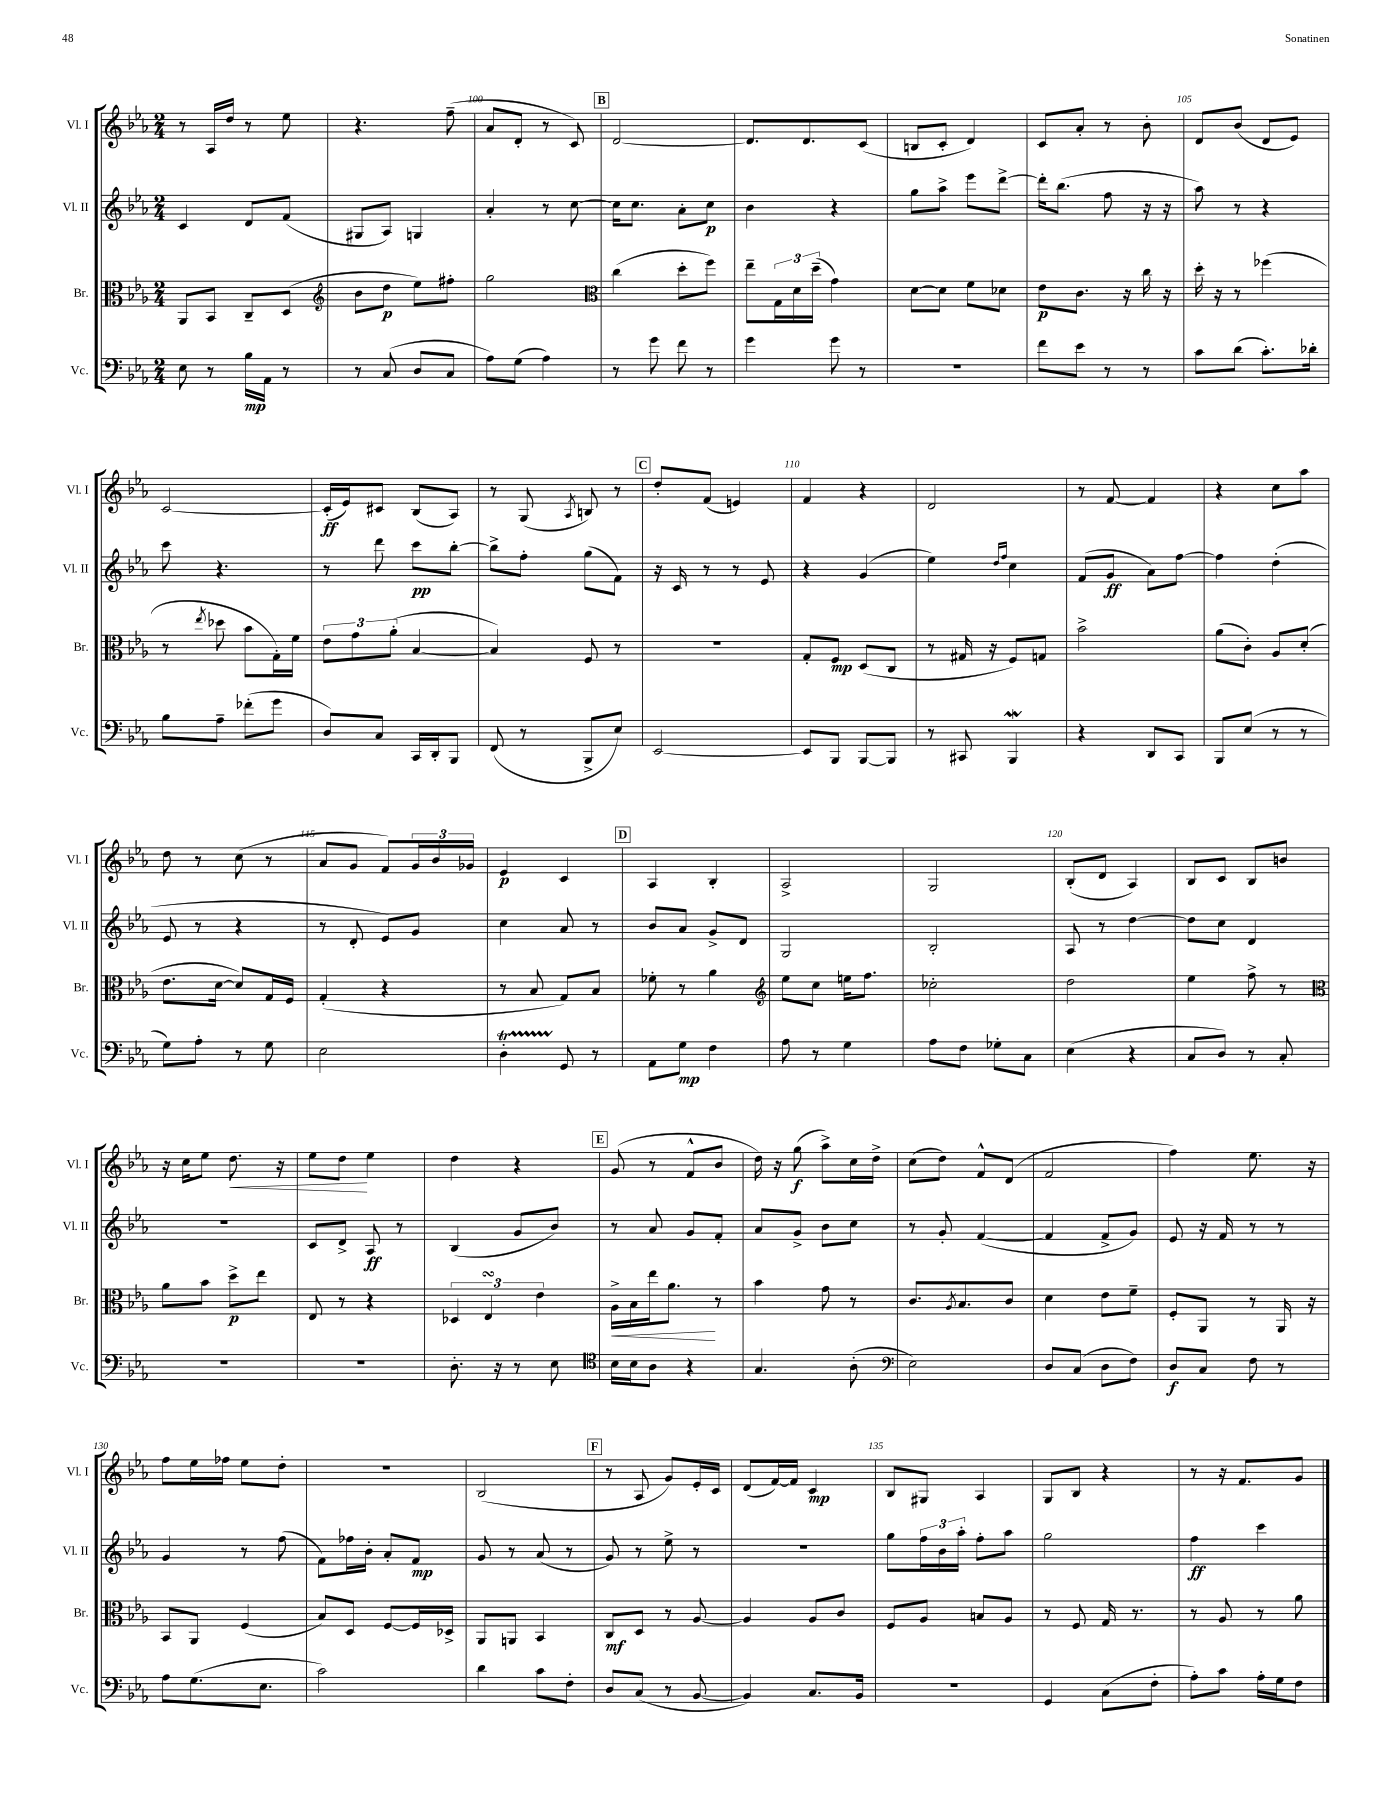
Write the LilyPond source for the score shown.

<<
\new StaffGroup <<
\new Staff = "s0" \with { instrumentName = "Vl. I" shortInstrumentName = "Vl. I" } {
    \clef treble \key ees \major \numericTimeSignature \time 2/4
    r8 aes16 d''16 r8 ees''8 |
    r4. f''8--( |
    aes'8 d'8-. r8 c'8) |
    \mark \markup { \box "B" } d'2~ |
    d'8. d'8. c'8( |
    b8 c'8-. d'4) |
    c'8 aes'8-. r8 bes'8-. |
    d'8 bes'8( d'8 ees'8) |
    c'2~ |
    c'16-.\ff( ees'16) cis'8 bes8( aes8) |
    r8 g8( \acciaccatura { aes8 } b8) r8 |
    \mark \markup { \box "C" } d''8-. f'8( e'4) |
    f'4 r4 |
    d'2 |
    r8 f'8~ f'4 |
    r4 c''8 aes''8 |
    d''8 r8 c''8( r8 |
    aes'8 g'8 f'8) \tuplet 3/2 { g'16 bes'16 ges'16 } |
    ees'4\p c'4 |
    \mark \markup { \box "D" } aes4 bes4-. |
    aes2-> |
    g2 |
    bes8-.( d'8 aes4) |
    bes8 c'8 bes8 b'8 |
    r16 c''16 ees''8 d''8.\< r16 |
    ees''8 d''8\! ees''4 |
    d''4 r4 |
    \mark \markup { \box "E" } g'8( r8 f'8-^ bes'8 |
    d''16) r16 g''8\f( aes''8->) c''16 d''16-> |
    c''8( d''8) f'8-^ d'8( |
    f'2 |
    f''4) ees''8. r16 |
    f''8 ees''16 fes''16 ees''8 d''8-. |
    r2 |
    bes2( |
    \mark \markup { \box "F" } r8 aes8 g'8) ees'16-. c'16 |
    d'8( f'16~) f'16 c'4\mp |
    bes8 gis8 aes4 |
    g8 bes8 r4 |
    r8 r16 f'8. g'8 \bar "|." |
}
\new Staff = "s1" \with { instrumentName = "Vl. II" shortInstrumentName = "Vl. II" } {
    \clef treble \key ees \major \numericTimeSignature \time 2/4
    c'4 d'8 f'8( |
    gis8 aes8) g4 |
    aes'4-. r8 c''8~ |
    \mark \markup { \box "B" } c''16 c''8. aes'8-. c''8\p |
    bes'4 r4 |
    g''8 aes''8-> ees'''8 d'''8~-> |
    d'''16-. bes''8.( f''8 r16 r16 |
    aes''8) r8 r4 |
    c'''8 r4. |
    r8 d'''8 c'''8\pp bes''8~-. |
    bes''8-> f''8-. g''8( f'8) |
    \mark \markup { \box "C" } r16 c'16 r8 r8 ees'8 |
    r4 g'4( |
    ees''4) \grace { d''16 f''16 } c''4 |
    f'8( g'8\ff aes'8) f''8~ |
    f''4 d''4-.( |
    ees'8 r8 r4 |
    r8 d'8-. ees'8) g'8 |
    c''4 aes'8 r8 |
    \mark \markup { \box "D" } bes'8 aes'8 g'8-> d'8 |
    g2 |
    bes2-. |
    aes8 r8 d''4~ |
    d''8 c''8 d'4 |
    R2 |
    c'8 d'8-> aes8\ff r8 |
    bes4( g'8 bes'8) |
    \mark \markup { \box "E" } r8 aes'8 g'8 f'8-. |
    aes'8 g'8-> bes'8 c''8 |
    r8 g'8-. f'4~( |
    f'4 f'8-> g'8) |
    ees'8 r16 f'16 r8 r8 |
    g'4 r8 f''8( |
    f'8) fes''16 bes'16-. aes'8-. f'8\mp |
    g'8 r8 aes'8( r8 |
    \mark \markup { \box "F" } g'8) r8 ees''8-> r8 |
    r2 |
    g''8 \tuplet 3/2 { f''16 bes'16 aes''16-. } f''8-. aes''8 |
    g''2 |
    f''4\ff c'''4 \bar "|." |
}
\new Staff = "s2" \with { instrumentName = "Br." shortInstrumentName = "Br." } {
    \clef alto \key ees \major \numericTimeSignature \time 2/4
    aes,8 bes,8 c8-- d8( |
    \clef treble bes'8 d''8\p ees''8) fis''8-. |
    g''2 |
    \mark \markup { \box "B" } \clef alto c''4( d''8-. f''8) |
    ees''8-- \tuplet 3/2 { g16 d'16 d''16--( } g'4) |
    d'8~ d'8 f'8 des'8 |
    ees'8\p c'8. r16 c''16 r16 |
    d''16-. r16 r8 fes''4( |
    r8 \acciaccatura { ees''8 } des''8 bes'8 g16-.) f'16 |
    \tuplet 3/2 { ees'8 g'8 aes'8-.( } bes4~ |
    bes4) f8 r8 |
    \mark \markup { \box "C" } r2 |
    g8-. f8\mp d8( c8 |
    r8 gis16 r16 f8) g8 |
    bes'2-> |
    aes'8( c'8-.) aes8 d'8-.( |
    ees'8. d'16~ d'8) g16 f16 |
    g4-.( r4 |
    r8 bes8 g8) bes8 |
    \mark \markup { \box "D" } fes'8-. r8 aes'4 |
    \clef treble ees''8 c''8 e''16 f''8. |
    ces''2-. |
    d''2 |
    ees''4 f''8-> r8 |
    \clef alto aes'8 bes'8 d''8->\p ees''8 |
    ees8 r8 r4 |
    \tuplet 3/2 { des4 ees4\turn ees'4 } |
    \mark \markup { \box "E" } aes16->\< bes16 ees''16 aes'8.\! r8 |
    bes'4 g'8 r8 |
    c'8. \acciaccatura { aes8 } bes8. c'8 |
    d'4 ees'8 f'8-- |
    f8-. aes,8 r8 aes,16 r16 |
    bes,8 aes,8 f4( |
    bes8) d8 f8~ f16 des16-> |
    aes,8 a,8 bes,4 |
    \mark \markup { \box "F" } c8\mf d8 r8 aes8~ |
    aes4 aes8 c'8 |
    f8 aes8 b8 aes8 |
    r8 f8 g16 r8. |
    r8 aes8 r8 aes'8 \bar "|." |
}
\new Staff = "s3" \with { instrumentName = "Vc." shortInstrumentName = "Vc." } {
    \clef bass \key ees \major \numericTimeSignature \time 2/4
    ees8 r8 bes16\mp aes,16 r8 |
    r8 c8( d8 c8 |
    aes8) g8( aes4) |
    \mark \markup { \box "B" } r8 g'8 f'8 r8 |
    g'4 g'8 r8 |
    R2 |
    f'8 ees'8 r8 r8 |
    c'8 d'8( c'8.-.) des'16-. |
    bes8 aes8-- fes'8-.( g'8 |
    d8) c8 c,16 d,16-. bes,,8 |
    f,8( r8 bes,,8-> ees8) |
    \mark \markup { \box "C" } ees,2~ |
    ees,8 bes,,8 bes,,8~ bes,,8 |
    r8 cis,8 bes,,4\mordent |
    r4 d,8 c,8 |
    bes,,8 ees8( r8 r8 |
    g8) aes8-. r8 g8 |
    ees2 |
    d4-.\startTrillSpan g,8\stopTrillSpan r8 |
    \mark \markup { \box "D" } aes,8 g8\mp f4 |
    aes8 r8 g4 |
    aes8 f8 ges8-. c8 |
    ees4( r4 |
    c8 d8) r8 c8-. |
    R2 |
    R2 |
    d8.-. r16 r8 ees8 |
    \mark \markup { \box "E" } \clef tenor bes16 bes16 aes8 r4 |
    g4. aes8-.( |
    \clef bass ees2) |
    d8 c8( d8 f8) |
    d8\f c8 f8 r8 |
    aes8 g8.( ees8. |
    c'2) |
    d'4 c'8 f8-. |
    \mark \markup { \box "F" } d8 c8( r8 bes,8~ |
    bes,4) c8. bes,16 |
    R2 |
    g,4 c8( f8-. |
    aes8-.) c'8 aes16-. g16 f8 \bar "|." |
}
>>
>>
\layout { \context { \Score currentBarNumber = #98 \override BarNumber.break-visibility = ##(#f #t #t) barNumberVisibility = #(every-nth-bar-number-visible 5) } }
